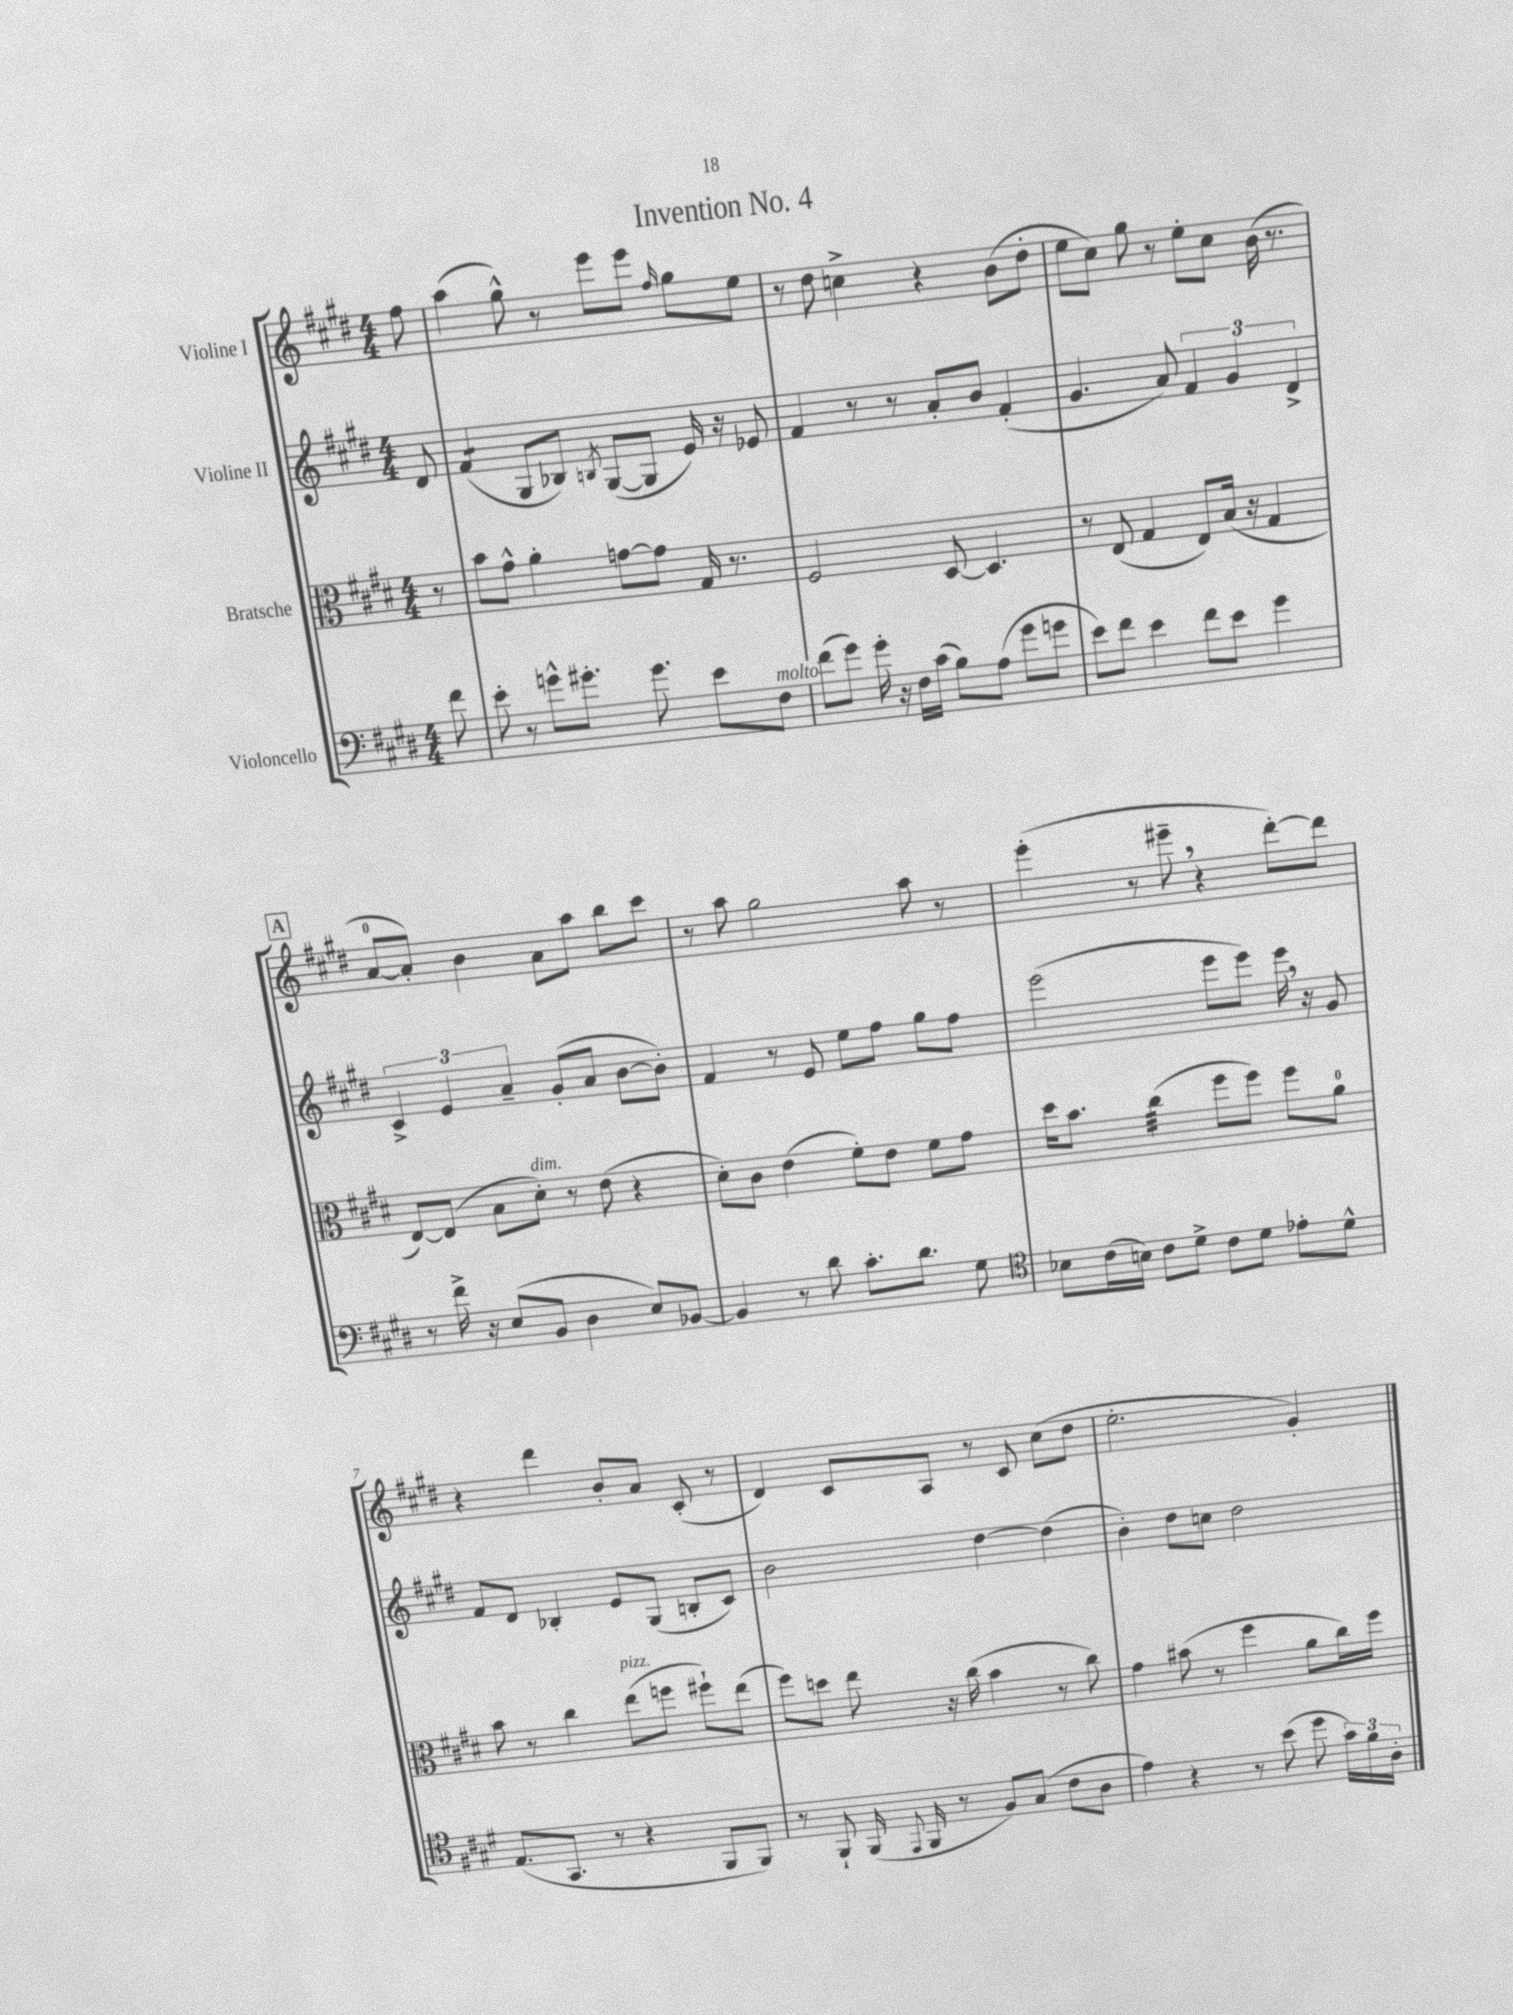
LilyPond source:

\header { title = "Invention No. 4" }
<<
\new StaffGroup <<
\new Staff = "s0" \with { instrumentName = "Violine I" } {
    \clef treble \key e \major \numericTimeSignature \time 4/4 \partial 8
    \autoBeamOff fis''8 |
    a''4( gis''8-^) r8 e'''8[ e'''8] \grace { fis''16 } gis''8[ e''8] |
    r8 dis''8 c''4-> r4 b'8[( dis''8]-. |
    e''8[ cis''8]) gis''8 r8 e''8[-. cis''8] b'16( r8. |
    \mark \markup { \box "A" } a'8[-0~ a'8]-.) b'4 a'8[ a''8] b''8[ cis'''8] |
    r8 a''8 gis''2 a''8 r8 |
    e'''4-.( r8 eis'''8-- \breathe r4 dis'''8[~-.) dis'''8] |
    r4 dis'''4 b'8[-. a'8] cis'8-.( r8 |
    dis'4) cis'8[ a8] r8 cis'8 cis''8[( dis''8] |
    e''2.-. gis'4-.) \bar "|." |
}
\new Staff = "s1" \with { instrumentName = "Violine II" } {
    \clef treble \key e \major \numericTimeSignature \time 4/4 \partial 8
    \autoBeamOff dis'8 |
    fis'4:8( gis8[ bes8]) \acciaccatura { b8 } gis8[~( gis8] e'16) r16 ees'8 |
    fis'4 r8 r8 a'8[-. b'8] fis'4-.( |
    gis'4. a'8) \tuplet 3/2 { fis'4 gis'4 dis'4-> } |
    \mark \markup { \box "A" } \tuplet 3/2 { cis'4-> e'4 a'4-- } gis'8[-.( a'8] b'8[~ b'8]-.) |
    fis'4 r8 e'8 e''8[ fis''8] gis''8[ fis''8] |
    e'''2( e'''8[ e'''8]) e'''16 \breathe r16 gis'8 |
    fis'8[ dis'8] bes4-. e'8[ gis8]( b8[-. cis'8]) |
    b'2 dis''4~ dis''4( |
    b'4-.) dis''8[ c''8] dis''2 \bar "|." |
}
\new Staff = "s2" \with { instrumentName = "Bratsche" } {
    \clef alto \key e \major \numericTimeSignature \time 4/4 \partial 8
    \autoBeamOff r8 |
    b'8[ gis'8]-^ a'4-. g'8[~ g'8] gis16 r8. |
    fis2 dis8~ dis4. |
    r8 e8( gis4 e8[) b16]( r16 gis4 |
    \mark \markup { \box "A" } e8[~) e8]( b8[ dis'8]-.^\markup { \italic "dim." }) r8 e'8( r4 |
    dis'8[-.) cis'8] e'4( fis'8[-.) e'8] fis'8[ gis'8] |
    dis''16[ b'8.] cis''4:32( fis''8[ fis''8]) fis''8[ a'8]-0 |
    b'8 r8 cis''4 e''8[^\markup { \italic "pizz." }( f''8] fis''8[-!) e''8]( |
    fis''8[) d''8] e''8 r16 cis''16( b'4 r8 cis''8) |
    gis'4 bis'8( r8 fis''4 a'8[ cis''16) fis''16] \bar "|." |
}
\new Staff = "s3" \with { instrumentName = "Violoncello" } {
    \clef bass \key e \major \numericTimeSignature \time 4/4 \partial 8
    \autoBeamOff fis'8 |
    e'8-. r8 g'8[-^ gis'8.]-. gis'8. e'8[ fis8]^\markup { \italic "molto" } |
    fis'8[( gis'8]) gis'16-. r16 fis16[ cis'16]( b8[) a8]( gis'8[ g'8] |
    e'8[) fis'8] e'4 fis'8[ e'8] gis'4 |
    \mark \markup { \box "A" } r8 fis'16-> r16 e8[( b,8] dis4 e8[) bes,8]~ |
    bes,4 r8 dis'8 cis'8.[-. dis'8.] gis8 |
    \clef tenor bes8[ cis'16( b16]) cis'8[ dis'8]-> cis'8[ dis'8] ees'8[-. dis'8]-^ |
    e8.[( gis,8.] r8 r4 fis,8[ fis,8]) |
    r8 fis,8-! fis,16( \appoggiatura { e,8 } fis,16 r8 fis8[) gis8]( cis'8[ a8] |
    e'4) r4 r8 b'8( dis''8 \tuplet 3/2 { gis'16[) fis'16 a16]-. } \bar "|." |
}
>>
>>
